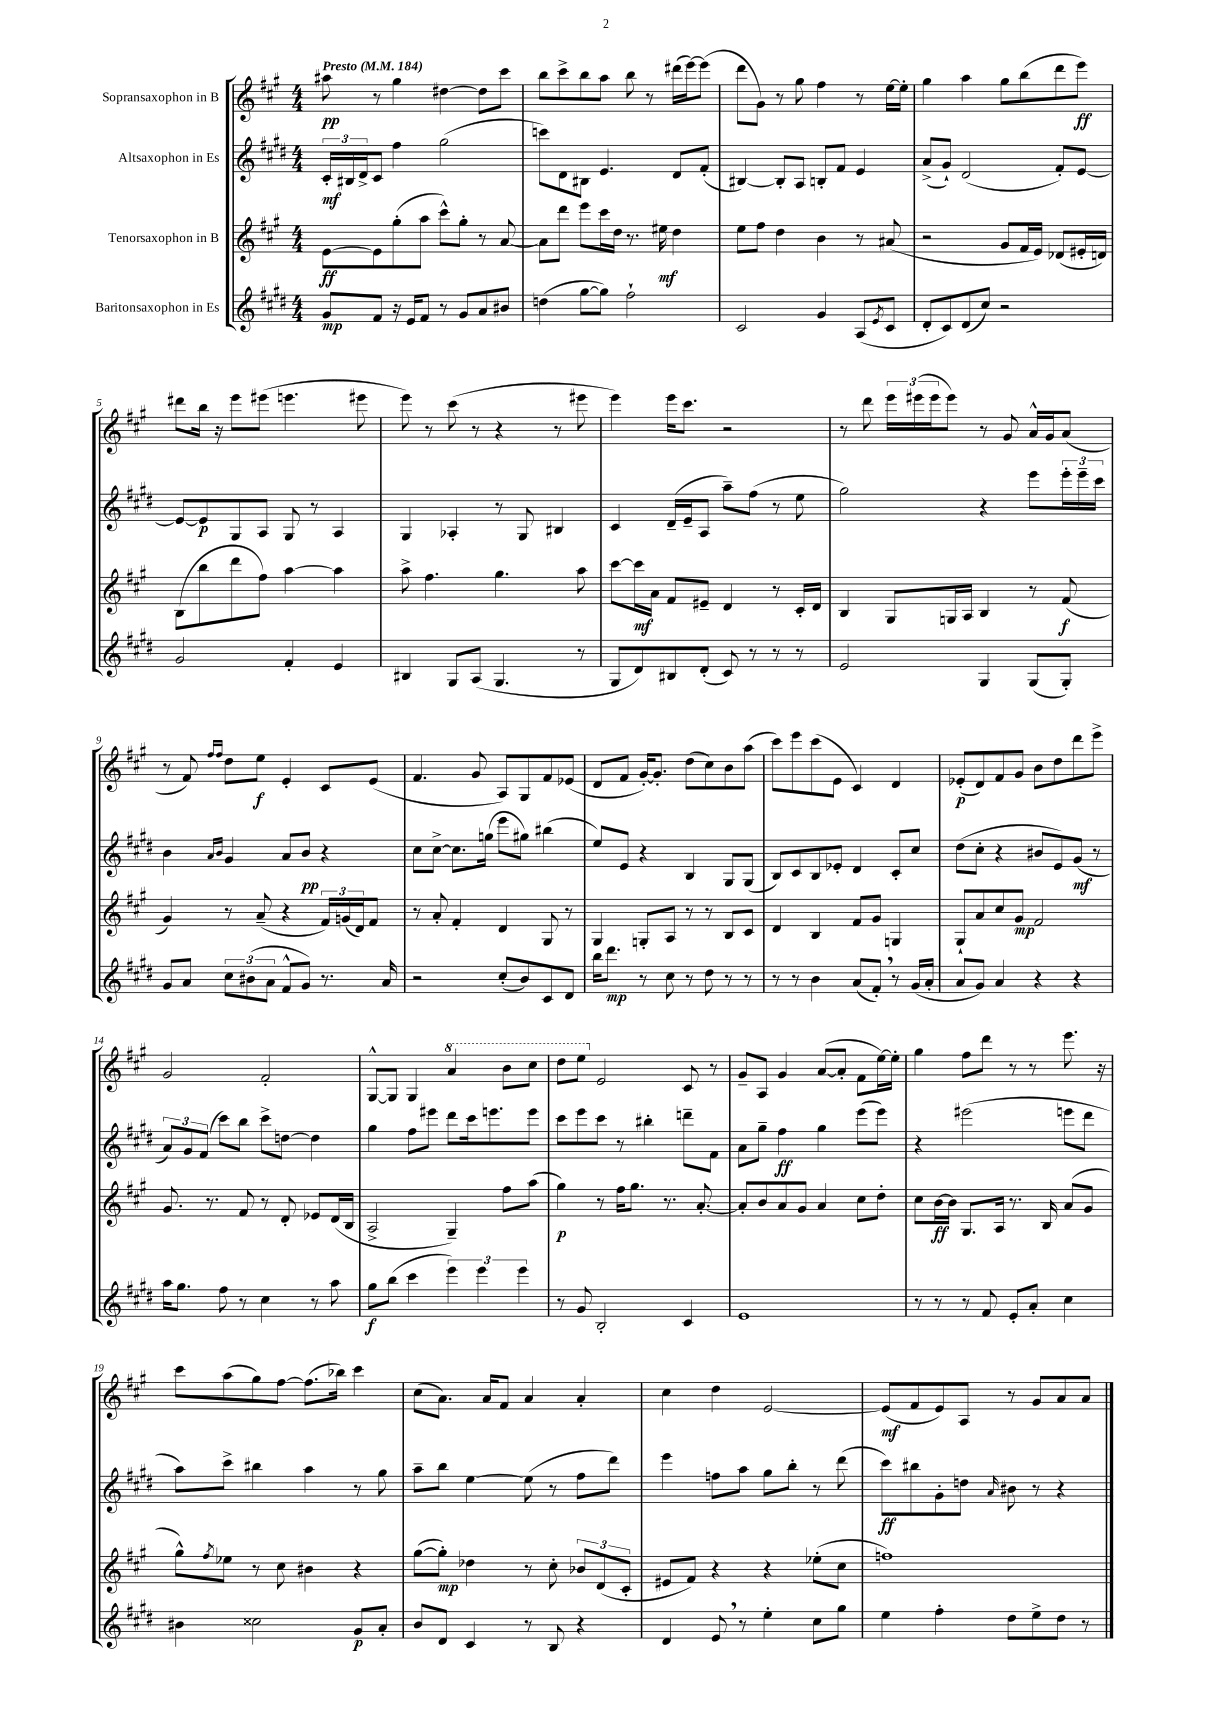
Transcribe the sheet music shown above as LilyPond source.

<<
\new StaffGroup <<
\new Staff = "s0" \with { instrumentName = "Sopransaxophon in B" } {
    \clef treble \key a \major \numericTimeSignature \time 4/4 \tempo "Presto" 4 = 184
    ais''8\pp r8 gis''4 dis''4~ dis''8 cis'''8 |
    b''8 cis'''8-> b''8 a''8 b''8 r8 dis'''16( e'''16~) e'''8( |
    d'''8 gis'8) r8 gis''8 fis''4 r8 e''16~ e''16-. |
    gis''4 a''4 gis''8 b''8( d'''8 e'''8\ff) |
    dis'''8 b''16 r16 e'''8 eis'''8( e'''4. eis'''8 |
    e'''8) r8 cis'''8( r8 r4 r8 eis'''8 |
    e'''4) e'''16 cis'''8. r2 |
    r8 d'''8 \tuplet 3/2 { e'''16 eis'''16( eis'''16 } eis'''8) r8 gis'8 a'16-^ gis'16 a'8( |
    r8 fis'8) \grace { fis''16 fis''16 } d''8 e''8\f e'4-. cis'8 e'8( |
    fis'4. gis'8 a8) gis8 fis'8 ees'8( |
    d'8 fis'8 gis'16~-.) gis'8.-. d''8( cis''8) b'8 a''8( |
    cis'''8) e'''8 cis'''8( e'8 cis'4) d'4 |
    ees'8-.\p( d'8) fis'8 gis'8 b'8 d''8 d'''8 e'''8-> |
    gis'2 fis'2-. |
    gis8~-^ gis8 gis4 \ottava #1 a''4 b''8 cis'''8 |
    d'''8 e'''8 \ottava #0 e'2 cis'8 r8 |
    gis'8-- a8 gis'4 a'8~( a'8-. fis'8 e''16~) e''16-. |
    gis''4 fis''8 d'''8 r8 r8 e'''8. r16 |
    cis'''8 a''8( gis''8) fis''8~ fis''8.( bes''16) cis'''4 |
    cis''8( a'8.) a'16 fis'8 a'4 a'4-. |
    cis''4 d''4 e'2~ |
    e'8\mf( fis'8 e'8) a8 r8 gis'8 a'8 a'8 \bar "|." |
}
\new Staff = "s1" \with { instrumentName = "Altsaxophon in Es" } {
    \clef treble \key e \major \numericTimeSignature \time 4/4
    \tuplet 3/2 { cis'16-.\mf bis16 dis'16-> } cis'8 fis''4 gis''2( |
    c'''8) dis'8 bis8 e'4. dis'8 fis'8-.( |
    bis4~) bis8-. a8 b8-. fis'8 e'4 |
    a'8->( gis'8-!) dis'2( fis'8-.) e'8~ |
    e'8~ e'8\p gis8 a8 gis8 r8 a4 |
    gis4 aes4-. r8 gis8 bis4 |
    cis'4 dis'16--( e'16-- a8 a''8--) fis''8( r8 e''8 |
    gis''2) r4 e'''8 \tuplet 3/2 { e'''16-. e'''16-- cis'''16 } |
    b'4 \grace { a'16 b'16 } gis'4 a'8 b'8\pp r4 |
    cis''8 cis''8~-> cis''8. g''16( e'''8 gis''8) bis''4( |
    e''8) e'8 r4 b4 gis8 gis8( |
    b8) cis'8 b8 ees'8-. dis'4 cis'8-. cis''8 |
    dis''8( cis''8-. r4 bis'8 e'8) gis'8\mf( r8 |
    \tuplet 3/2 { a'8) gis'8 fis'8( } cis'''8) b''8 cis'''8-> d''8~ d''4 |
    gis''4 fis''8 eis'''8 dis'''8 cis'''16 e'''8. e'''8 |
    cis'''8 e'''8 cis'''8 r8 bis''4-. d'''8-- fis'8 |
    a'8 gis''8-- fis''4\ff gis''4 e'''8( e'''8) |
    r4 eis'''2( e'''8 dis'''8 |
    a''8) cis'''8-> bis''4 a''4 r8 gis''8 |
    a''8-- b''8 e''4~ e''8( r8 fis''8 dis'''8) |
    e'''4 f''8 a''8 gis''8 b''8-. r8 dis'''8( |
    cis'''8\ff) bis''8 gis'8-. d''8 \grace { a'16 } bis'8 r8 r4 \bar "|." |
}
\new Staff = "s2" \with { instrumentName = "Tenorsaxophon in B" } {
    \clef treble \key a \major \numericTimeSignature \time 4/4
    e'8~\ff e'8 gis''8-.( a''8 cis'''8-^) gis''8-. r8 a'8~ |
    a'8 d'''8 e'''8 cis'''16 d''16 r8. eis''16\mf d''4 |
    e''8 fis''8 d''4 b'4 r8 ais'8( |
    r2 gis'8 fis'16 e'16) des'8( eis'16-. d'16) |
    b8( b''8 d'''8 fis''8) a''4~ a''4 |
    a''8-> fis''4. gis''4. a''8 |
    cis'''8~ cis'''16\mf a'16 fis'8 eis'8-- d'4 r8 cis'16-. d'16 |
    b4 gis8 g16 a16 b4 r8 fis'8\f( |
    gis'4) r8 a'8--( r4 \tuplet 3/2 { fis'16) g'16( d'16) } fis'8 |
    r8 a'8-. fis'4-. d'4 gis8 r8 |
    gis4 g8-. a8 r8 r8 b8 cis'8 |
    d'4 b4 fis'8 gis'8 g4 |
    gis8-! a'8 cis''8 gis'8\mp fis'2 |
    gis'8. r8. fis'8 r8 d'8-. ees'8 d'16( b16 |
    a2-> gis4--) fis''8 a''8( |
    gis''4\p) r8 fis''16 gis''8. r8. a'8.~-. |
    a'8-. b'8 a'8 gis'8 a'4 cis''8 d''8-. |
    cis''8 b'16~\ff b'16 gis8. a16 r8. b16 a'8( gis'8 |
    gis''8-^) \acciaccatura { fis''8 } ees''8 r8 cis''8 bis'4 r4 |
    gis''8~( gis''8-.\mp) des''4 r8 cis''8-. \tuplet 3/2 { bes'8 d'8( cis'8-. } |
    eis'8 fis'8) r4 r4 ees''8-.( cis''8 |
    f''1) \bar "|." |
}
\new Staff = "s3" \with { instrumentName = "Baritonsaxophon in Es" } {
    \clef treble \key e \major \numericTimeSignature \time 4/4
    gis'8\mp fis'8 r16 e'16 fis'8 r8 gis'8 a'8 bis'8 |
    d''4( gis''8~ gis''8) fis''2-! |
    cis'2 gis'4 a8( \acciaccatura { e'8 } cis'8 |
    dis'8-. cis'8) dis'8( cis''8) r2 |
    gis'2 fis'4-. e'4 |
    bis4 gis8 a8( gis4. r8 |
    gis8 dis'8) bis8 dis'8-.( cis'8) r8 r8 r8 |
    e'2 gis4 gis8( gis8-.) |
    gis'8 a'8 \tuplet 3/2 { cis''8 bis'8( a'8 } fis'8-^ gis'8) r8. a'16 |
    r2 cis''8-.( b'8) cis'8 dis'8 |
    b''16 dis'''8.\mp r8 cis''8 r8 dis''8 r8 r8 |
    r8 r8 b'4 a'8( fis'8-.) \breathe r8 gis'16( a'16-. |
    a'8 gis'8) a'4 r4 r4 |
    a''16 gis''8. fis''8 r8 cis''4 r8 a''8 |
    gis''8\f b''8( cis'''4 \tuplet 3/2 { e'''4) e'''4 e'''4 } |
    r8 gis'8 b2-. cis'4 |
    e'1 |
    r8 r8 r8 fis'8 e'8-. a'8-. cis''4 |
    bis'4 cisis''2 gis'8\p a'8-. |
    b'8 dis'8 cis'4 r8 b8 r4 |
    dis'4 e'8 \breathe r8 e''4-. cis''8 gis''8 |
    e''4 fis''4-. dis''8 e''8-> dis''8 r8 \bar "|." |
}
>>
>>
